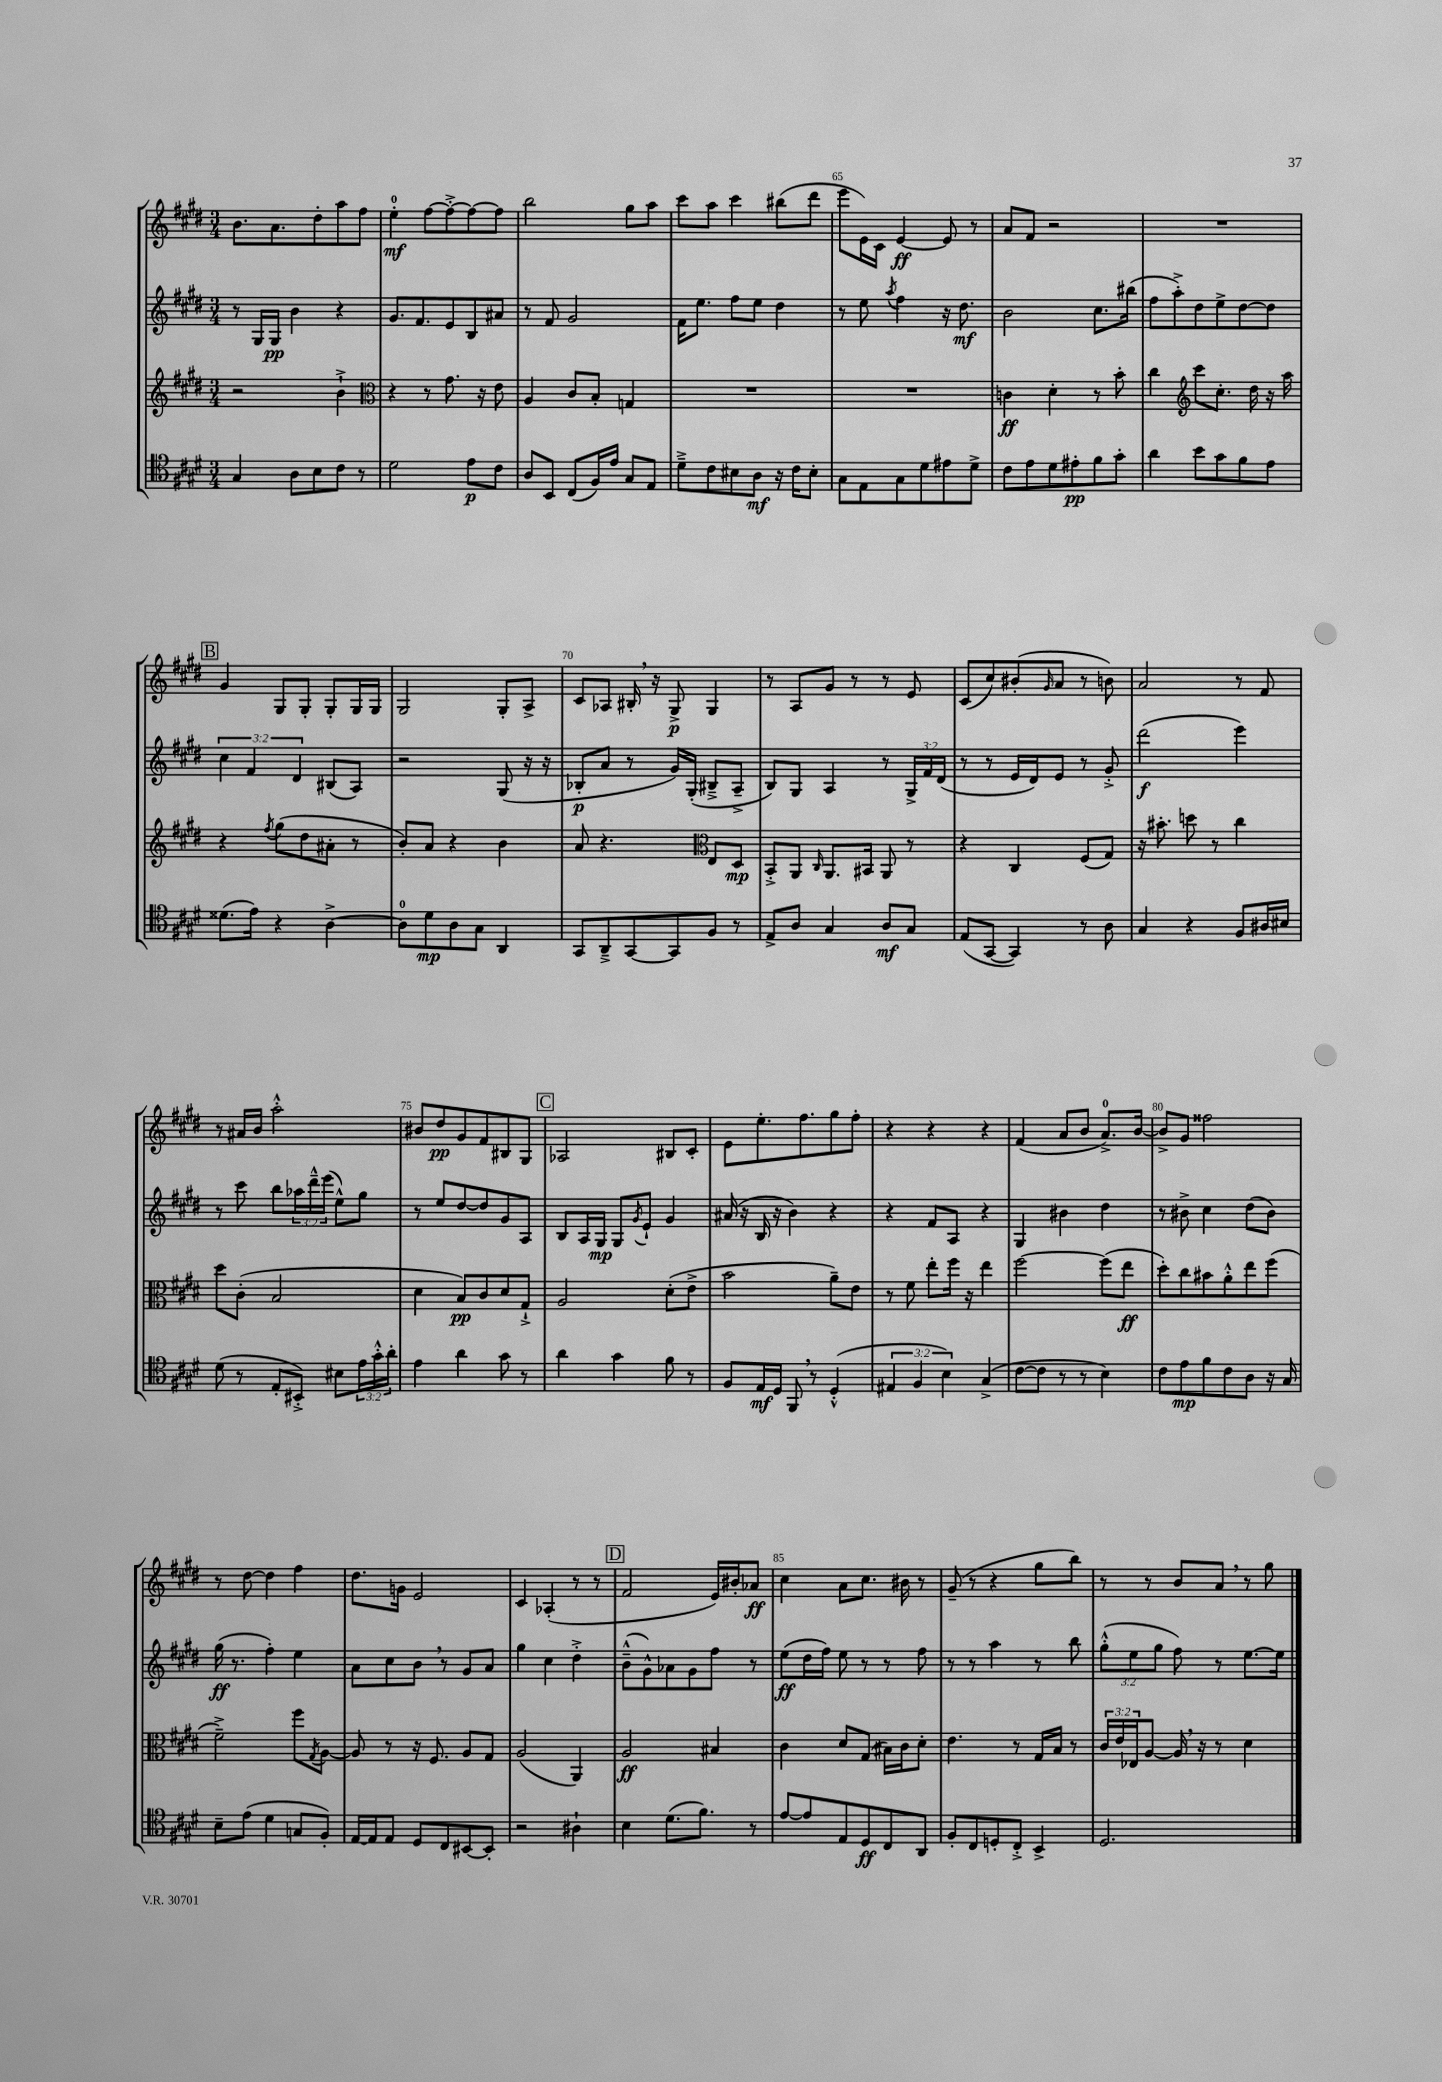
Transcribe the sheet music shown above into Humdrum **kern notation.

**kern	**dynam	**kern	**dynam	**kern	**dynam	**kern	**dynam
*part4	*part4	*part3	*part3	*part2	*part2	*part1	*part1
*staff4	*staff4	*staff3	*staff3	*staff2	*staff2	*staff1	*staff1
*clefC4	*	*clefG2	*	*clefG2	*	*clefG2	*
*k[f#c#g#d#]	*	*k[f#c#g#d#]	*	*k[f#c#g#d#]	*	*k[f#c#g#d#]	*
*M3/4	*	*M3/4	*	*M3/4	*	*M3/4	*
=61	=61	=61	=61	=61	=61	=61	=61
4G#/	.	2r	.	8r	.	8.b\L	.
.	.	.	.	16G#/LL	.	.	.
.	.	.	.	16G#/JJ	pp	8.a\	.
8A\L	.	.	.	4b\	.	.	.
8B\	.	.	.	.	.	8dd#'\	.
8c#\J	.	4b`^\	.	4r	.	8aa\	.
8r	.	.	.	.	.	8ff#\J	.
=62	=62	=62	=62	=62	=62	=62	=62
*	*	*clefC3	*	*	*	*	*
2d#\	.	4r	.	8.g#/L	.	4ee'\	mf
.	.	.	.	8.f#/	.	.	.
.	.	8r	.	.	.	[8ff#\L	.
.	.	8.g#\	.	8e/	.	8ff#'^\_	.
8e\L	p	.	.	8B/	.	8ff#\_	.
.	.	16r	.	.	.	.	.
8c#\J	.	8e\	.	8a#X/J	.	8ff#\J]	.
=63	=63	=63	=63	=63	=63	=63	=63
8A/L	.	4A/	.	8r	.	2bb\	.
8BB/J	.	.	.	8f#/	.	.	.
(8C#/L	.	8c#/L	.	2g#/	.	.	.
16F#/L)	.	8B'/J	.	.	.	.	.
16e/JJ	.	.	.	.	.	.	.
8G#/L	.	4Gn/	.	.	.	8gg#\L	.
8E/J	.	.	.	.	.	8aa\J	.
=64	=64	=64	=64	=64	=64	=64	=64
8d#~^\L	.	2.r	.	16f#\KL	.	8ccc#\L	.
.	.	.	.	8.ee\J	.	.	.
8c#\	.	.	.	.	.	8aa\J	.
8B#X\	.	.	.	8ff#\L	.	4ccc#\	.
8A\J	mf	.	.	8ee\J	.	.	.
16r	.	.	.	4dd#\	.	(8bb#X\L	.
16c#\KL	.	.	.	.	.	.	.
8B#'\J	.	.	.	.	.	8ddd#\J	.
=65	=65	=65	=65	=65	=65	=65	=65
8G#\L	.	2.r	.	8r	.	8eee\L	.
8E\	.	.	.	8ee\	.	16e\L)	.
.	.	.	.	.	.	16c#\JJ	.
.	.	.	.	8qaa/	.	.	.
8G#\	.	.	.	4ff#\	.	[4e/	ff
8d#\	.	.	.	.	.	.	.
8e#X\	.	.	.	16r	.	8e/]	.
.	.	.	.	8.dd#\	mf	.	.
8d#^\J	.	.	.	.	.	8r	.
=66	=66	=66	=66	=66	=66	=66	=66
8c#\L	.	4cn\	ff	2b\	.	8a/L	.
8e\	.	.	.	.	.	8f#/J	.
8d#\	.	4d#'\	.	.	.	2r	.
8e#X'\	pp	.	.	.	.	.	.
8f#\	.	8r	.	8.cc#\L	.	.	.
8g#'\J	.	8b'\	.	.	.	.	.
.	.	.	.	(16bb#X\Jk	.	.	.
=67	=67	=67	=67	=67	=67	=67	=67
4a\	.	4cc#\	.	8ff#\L	.	2.r	.
.	.	.	.	8aa'^\)	.	.	.
*	*	*clefG2	*	*	*	*	*
8b\L	.	8ccc#\L	.	8dd#\	.	.	.
8g#\	.	8.cc#'\J	.	8ee^\	.	.	.
8f#\	.	.	.	[8dd#\	.	.	.
.	.	16dd#\	.	.	.	.	.
8e\J	.	16r	.	8dd#\J]	.	.	.
.	.	16aa\	.	.	.	.	.
!!LO:LB:g=z
!!LO:REH:place=s1:t=B
=68	=68	=68	=68	=68	=68	=68	=68
(8.d##X\L	.	4r	.	6cc#\	.	4g#/	.
.	.	.	.	6f#/	.	.	.
16e\Jk)	.	.	.	.	.	.	.
.	.	8qff#/	.	.	.	.	.
4r	.	(8gg#\L	.	.	.	8G#/L	.
.	.	.	.	6d#/	.	.	.
.	.	8dd#\	.	.	.	8G#'/J	.
[4A^\	.	8a#X'\J	.	(8B#X/L	.	8G#'/L	.
.	.	8r	.	8A/J)	.	16G#/L	.
.	.	.	.	.	.	16G#/JJ	.
=69	=69	=69	=69	=69	=69	=69	=69
8A\L]	.	8b'/L)	.	2r	.	2G#/	.
8d#\	mp	8a/J	.	.	.	.	.
8A\	.	4r	.	.	.	.	.
8G#\J	.	.	.	.	.	.	.
4AA/	.	4b\	.	(8G#/	.	8G#'/L	.
.	.	.	.	16r	.	8A^/J	.
.	.	.	.	16r	.	.	.
=70	=70	=70	=70	=70	=70	=70	=70
8GG#/L	.	8a/	.	8B-X'/L	p	8c#/L	.
8AA~^/	.	4.r	.	8a/J	.	8A-X/J	.
[8GG#/	.	.	.	8r	.	16B#X',/	.
.	.	.	.	.	.	16r	.
8GG#/]	.	.	.	16g#/LL)	.	8G#^/	p
.	.	.	.	(16G#'/JJ	.	.	.
*	*	*clefC3	*	*	*	*	*
8F#/J	.	8E/L	.	8B#X~^/L	.	4G#/	.
8r	.	8D#/J	mp	8A~^/J	.	.	.
=71	=71	=71	=71	=71	=71	=71	=71
8E^/L	.	8BB'^/L	.	8B/L)	.	8r	.
8A/J	.	8AA/J	.	8G#/J	.	8A/L	.
.	.	16qqC#/	.	.	.	.	.
4G#/	.	8.AA/L	.	4A/	.	8g#/J	.
.	.	.	.	.	.	8r	.
.	.	16BB#X/Jk	.	.	.	.	.
8A/L	mf	8AA/	.	8r	.	8r	.
8G#/J	.	8r	.	24G#^/LL	.	8e/	.
.	.	.	.	24f#/	.	.	.
.	.	.	.	(24d#/JJ	.	.	.
=72	=72	=72	=72	=72	=72	=72	=72
(8E/L	.	4r	.	8r	.	(8c#/L	.
[8GG#/J	.	.	.	8r	.	8cc#/)	.
4GG#/])	.	4C#/	.	16e/LL	.	(8b#X'/	.
.	.	.	.	16d#/J)	.	.	.
.	.	.	.	.	.	16qqg#/	.
.	.	.	.	8e/J	.	8a/J	.
8r	.	(8F#/L	.	8r	.	8r	.
8A\	.	8G#/J)	.	8g#'^/	.	8bn\)	.
=73	=73	=73	=73	=73	=73	=73	=73
4G#/	.	16r	.	(2ddd#\	f	2a/	.
.	.	8.b#X'\	.	.	.	.	.
4r	.	8ddn\	.	.	.	.	.
.	.	8r	.	.	.	.	.
8F#/L	.	4cc#\	.	4eee\)	.	8r	.
16A#X/L	.	.	.	.	.	8f#/	.
16B#X/JJ	.	.	.	.	.	.	.
!!LO:LB:g=z
=74	=74	=74	=74	=74	=74	=74	=74
(8d#\	.	8dd#\L	.	8r	.	8r	.
8r	.	(8c#'\J	.	8ccc#\	.	16a#X/LL	.
.	.	.	.	.	.	16b/JJ	.
8E'/L	.	2B/	.	8bb\L	.	2aa'^^\	.
8BB#X'^/J)	.	.	.	24aa-X\L	.	.	.
.	.	.	.	24ddd#~^^\	.	.	.
.	.	.	.	(24eee\JJ	.	.	.
8B#X\L	.	.	.	8ee^^\L)	.	.	.
24e\L	.	.	.	8gg#\J	.	.	.
24g#'^^\	.	.	.	.	.	.	.
24a'\JJ	.	.	.	.	.	.	.
=75	=75	=75	=75	=75	=75	=75	=75
4e\	.	4d#\	.	8r	.	8b#X/L	.
.	.	.	.	8ee/L	.	8dd#/	pp
4a\	.	8B/L)	pp	[8dd#/	.	8g#/	.
.	.	8c#/	.	8dd#/]	.	8f#/	.
8g#\	.	8d#/	.	8g#/	.	8B#X/	.
8r	.	8G#`^/J	.	8A/J	.	8G#/J	.
!!LO:REH:place=s1:t=C
=76	=76	=76	=76	=76	=76	=76	=76
4a\	.	2A/	.	8B/L	.	2A-X/	.
.	.	.	.	16A/L	.	.	.
.	.	.	.	16G#/JJ	mp	.	.
4g#\	.	.	.	8G#/L	.	.	.
.	.	.	.	8qg#/	.	.	.
.	.	.	.	8e`/J	.	.	.
8f#\	.	(8d#'\L	.	4g#/	.	8B#X/L	.
8r	.	8e^\J	.	.	.	8c#'/J	.
=77	=77	=77	=77	=77	=77	=77	=77
8F#/L	.	2b\	.	(16a#X/	.	8e\L	.
.	.	.	.	16r	.	.	.
16E/L	mf	.	.	16B/	.	8.ee'\	.
16D#/JJ	.	.	.	16r	.	.	.
8FF#,/	.	.	.	4b\)	.	.	.
.	.	.	.	.	.	8.ff#\	.
8r	.	.	.	.	.	.	.
(4D#'^^/	.	8a~\L)	.	4r	.	8gg#\	.
.	.	8e\J	.	.	.	8ff#'\J	.
=78	=78	=78	=78	=78	=78	=78	=78
6E#X/	.	8r	.	4r	.	4r	.
.	.	8f#\	.	.	.	.	.
6F#/	.	.	.	.	.	.	.
.	.	8ee'\L	.	8f#/L	.	4r	.
6B\)	.	.	.	.	.	.	.
.	.	16ff#\Jk	.	8A/J	.	.	.
.	.	16r	.	.	.	.	.
(4G#^/	.	4ee\	.	4r	.	4r	.
=79	=79	=79	=79	=79	=79	=79	=79
[8c#\L	.	[2ff#\	.	4G#/	.	(4f#/	.
8c#\J]	.	.	.	.	.	.	.
8r	.	.	.	4b#X\	.	8a/L	.
8r	.	.	.	.	.	8b/J	.
4B\)	.	(8ff#\L]	.	4dd#\	.	8.a^/L)	.
.	.	8ee\J	ff	.	.	.	.
.	.	.	.	.	.	[16b/Jk	.
=80	=80	=80	=80	=80	=80	=80	=80
8c#\L	.	8dd#'\L)	.	8r	.	8b^/L]	.
8e\	mp	8cc#\	.	8b#X^\	.	8g#/J	.
8f#\	.	8b#X\	.	4cc#\	.	2ff##X\	.
8c#\	.	8a'^^\	.	.	.	.	.
8A\J	.	8ee\	.	(8dd#\L	.	.	.
16r	.	(8ff#\J	.	8b#\J)	.	.	.
16G#/	.	.	.	.	.	.	.
!!LO:LB:g=z
=81	=81	=81	=81	=81	=81	=81	=81
8B~\L	.	2f#~^\)	.	(16gg#\	ff	8r	.
.	.	.	.	8.r	.	.	.
(8e\J	.	.	.	.	.	[8dd#\	.
4d#\	.	.	.	4ff#'\)	.	4dd#\]	.
8Gn/L	.	8ff#\L	.	4ee\	.	4ff#\	.
.	.	8qG#/	.	.	.	.	.
8F#'/J)	.	[8A\J	.	.	.	.	.
=82	=82	=82	=82	=82	=82	=82	=82
[16E/LL	.	8A/]	.	8a\L	.	8.dd#\L	.
16E/J]	.	.	.	.	.	.	.
8E/J	.	8r	.	8cc#\	.	.	.
.	.	.	.	.	.	16gn\Jk	.
8D#/L	.	16r	.	8b,\J	.	2e/	.
.	.	8.F#/	.	.	.	.	.
8C#/	.	.	.	8r	.	.	.
[8BB#X/	.	8A/L	.	8g#/L	.	.	.
8BB#'/J]	.	8G#/J	.	8a/J	.	.	.
=83	=83	=83	=83	=83	=83	=83	=83
2r	.	(2A/	.	4gg#\	.	4c#/	.
.	.	.	.	4cc#\	.	(4A-X'/	.
4A#X`\	.	4AA/)	.	4dd#'^\	.	8r	.
.	.	.	.	.	.	8r	.
!!LO:REH:place=s1:t=D
=84	=84	=84	=84	=84	=84	=84	=84
4B\	.	2A/	ff	(8b~^^\L	.	2f#/	.
.	.	.	.	8g#^^\)	.	.	.
(8.d#\L	.	.	.	8a-X\	.	.	.
.	.	.	.	8g#\	.	.	.
8.f#\J)	.	.	.	.	.	.	.
.	.	4B#X/	.	8ff#\J	.	16e/LL)	.
.	.	.	.	.	.	16b#X'/J	.
8r	.	.	.	8r	.	8a-X/J	ff
=85	=85	=85	=85	=85	=85	=85	=85
[8e/L	.	4c#\	.	(8ee\L	ff	4cc#\	.
8e/]	.	.	.	16dd#\L	.	.	.
.	.	.	.	16ff#\JJ)	.	.	.
8E/	.	8d#/L	.	8ee\	.	8a\L	.
8D#/	ff	(8G#/J	.	8r	.	8.cc#\J	.
8C#/	.	16B#X\LL)	.	8r	.	.	.
.	.	16c#\J	.	.	.	16b#X\	.
8AA/J	.	8d#'\J	.	8ff#\	.	8r	.
=86	=86	=86	=86	=86	=86	=86	=86
8F#'/L	.	4.e\	.	8r	.	(8g#~/	.
8C#/	.	.	.	8r	.	8r	.
8Dn'/	.	.	.	4aa\	.	4r	.
8C#'^/J	.	8r	.	.	.	.	.
4BB^/	.	16G#/LL	.	8r	.	8gg#\L	.
.	.	16B/JJ	.	.	.	.	.
.	.	8r	.	8bb\	.	8bb\J)	.
=87	=87	=87	=87	=87	=87	=87	=87
2.D#/	.	24c#/LL	.	(12gg#'^^\L	.	8r	.
.	.	24e/	.	.	.	.	.
.	.	24E-X/J	.	12ee\	.	.	.
.	.	[8A/J	.	.	.	8r	.
.	.	.	.	12gg#\J	.	.	.
.	.	16A,/]	.	8ff#\)	.	8b/L	.
.	.	16r	.	.	.	.	.
.	.	8r	.	8r	.	8a,/J	.
.	.	4d#\	.	[8.ee\L	.	8r	.
.	.	.	.	.	.	8gg#\	.
.	.	.	.	16ee\Jk]	.	.	.
==	==	==	==	==	==	==	==
*-	*-	*-	*-	*-	*-	*-	*-
